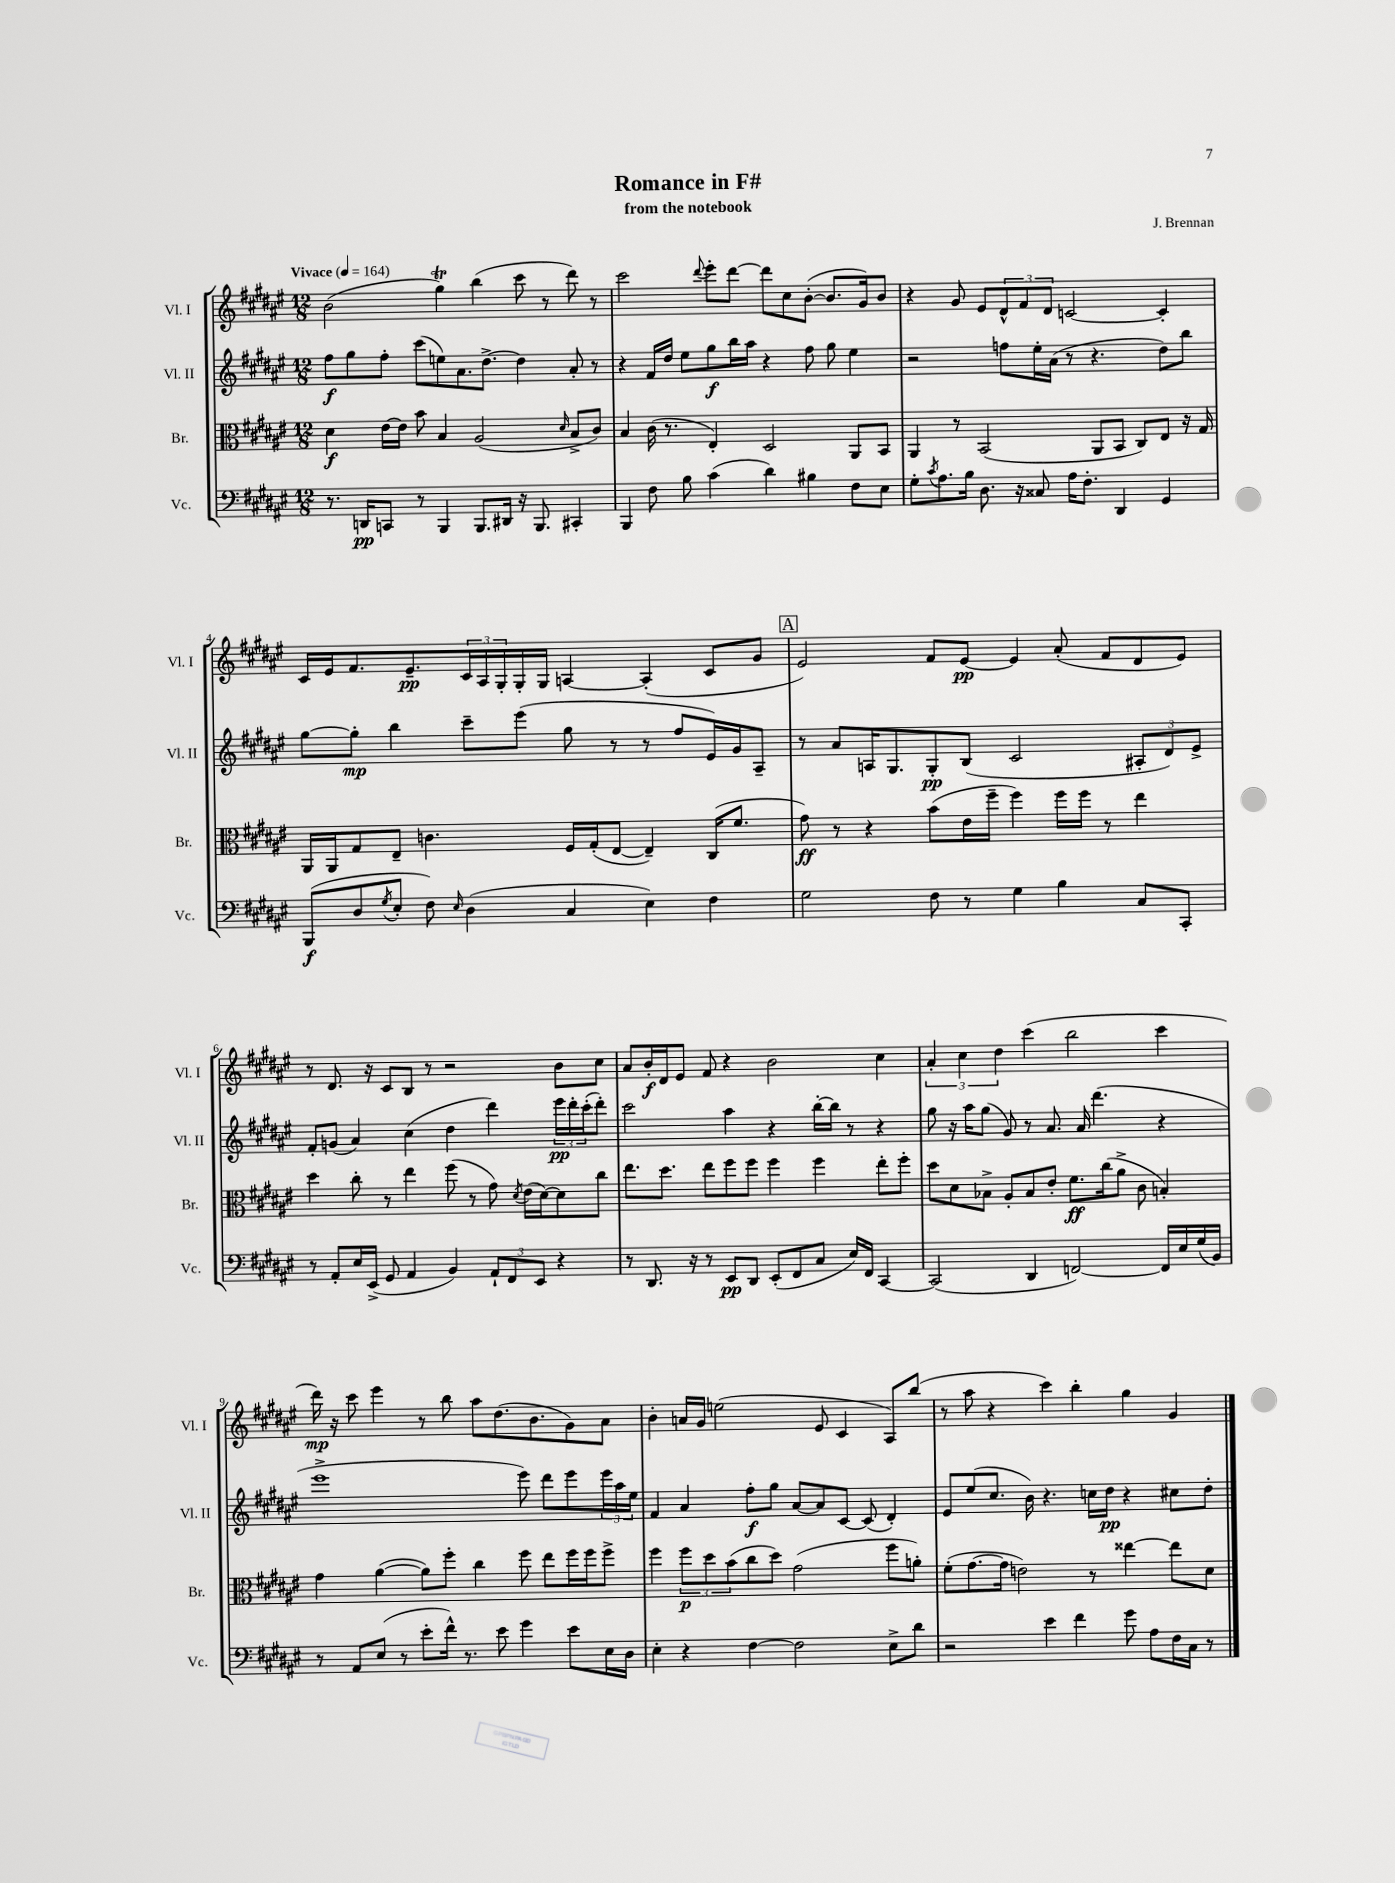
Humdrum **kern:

**kern	**kern	**kern	**kern
*staff4	*staff3	*staff2	*staff1
*clefF4	*clefC3	*clefG2	*clefG2
*k[f#c#g#d#a#e#]	*k[f#c#g#d#a#e#]	*k[f#c#g#d#a#e#]	*k[f#c#g#d#a#e#]
*M12/8	*M12/8	*M12/8	*M12/8
*MM164	*MM164	*MM164	*MM164
8.r	4d#	8ff#	(2b
.	.	8gg#	.
16DD	.	.	.
8CC	[16e#	8ff#'	.
.	16e#]	.	.
8r	8b	(8ccc#	.
4BBB	4B	8ee)	4gg#)
.	.	8.a#	.
8.BBB	(2A#	.	(4bb
.	.	[8.dd#^	.
16DD#	.	.	.
16r	.	4dd#]	8ccc#
8.BBB	.	.	.
.	.	.	8r
.	16qqd#	.	.
4CC#'	8B^	8a#'	8ddd#)
.	8c#)	8r	8r
=	=	=	=
4BBB	4B	4r	2ccc#
8F#	(16c#	16f#	.
.	8.r	16dd#	.
8B	.	8ee#	.
.	.	.	8qqddd#
(4c#	4E#')	8gg#	8eee#'
.	.	16bb	[8ddd#
.	.	16aa#	.
4d#)	2D#	4r	8ddd#]
.	.	.	8cc#
4B#	.	8ff#	([8b'
.	.	8gg#	8.b]
8F#	8AA#	4ee#	.
.	.	.	16g#)
8E#	8BB	.	8b
=	=	=	=
8G#'	4AA#	2r	4r
8qc#	.	.	.
8.A#	.	.	.
.	8r	.	8g#
16B	.	.	.
8.D#	(2BB	.	8e#
.	.	8ff	12d#^^
16r	.	.	.
.	.	.	12f#
8C##	.	16ee#'	.
.	.	.	12d#
.	.	(16a#	.
16A#	.	8r	[2c
8.F#'	.	.	.
.	8AA#	4.r	.
4DD#	8BB	.	.
.	8C#)	.	.
4GG#	8E#	8dd#)	4c']
.	16r	8bb	.
.	16G#	.	.
=	=	=	=
(8BBB	16AA#	[8gg#	16c#
.	16AA#	.	16e#
8D#	8G#	8gg#']	8.f#
8qG#	.	.	.
8E#'	8E#~	4bb	.
.	.	.	8.e#~
8F#)	4.c	.	.
16qqE#	.	.	.
(4D#	.	8ccc#~	24c#
.	.	.	24A#
.	.	.	24G#'
.	.	(8eee#	16G#'
.	.	.	16G#
4C#	16F#	8gg#	[4A
.	(16G#'	.	.
.	[8E#	8r	.
4E#)	4E#~])	8r	(4A']
.	.	8ff#	.
4F#	(16C#	16e#)	8c#
.	8.f#	16g#	.
.	.	8A#~	8g#
=	=	=	=
2G#	8g#)	8r	2e#)
.	8r	8a#	.
.	4r	16A	.
.	.	8.G#	.
8F#	(8b	8G#'	8f#
8r	16e#	(8B	[8e#
.	16ff#~	.	.
4G#	4ff#)	2c#	4e#]
4B	16ff#	.	(8a#'
.	16ff#	.	.
.	8r	.	8f#
8C#	4ee#	12A#'	8d#
.	.	12d#)	.
8CC#'	.	.	8e#)
.	.	12e#^	.
=	=	=	=
8r	4dd#	8f#'	8r
8AA#'	.	(8g	8.d#
16E#	8cc#'	4a#)	.
(16EE#^	.	.	16r
8GG#	8r	.	8c#
4AA#	4ee#	(4cc#	8B
.	.	.	8r
4BB)	(8ff#	4dd#	2r
.	8r	.	.
12AA#`	8g#)	4ddd#)	.
12FF#	.	.	.
.	8qd#	.	.
.	(16e#	.	.
12EE#	.	.	.
.	[16d#)	.	.
4r	8d#]	24eee#	8b
.	.	24ddd#'	.
.	.	(24ccc#'	.
.	8cc#	8ddd#')	8cc#
=	=	=	=
8r	8.ee#	2ccc#	8a#
8.DD#	.	.	16b'
.	8.dd#	.	16d#
.	.	.	8e#
16r	.	.	.
8r	8ee#	.	8f#
8EE#	8ff#	4aa#	4r
8DD#	8ff#	.	.
(8EE#'	4ff#	4r	2b
8FF#	.	.	.
8C#	4ff#	[16bb'	.
.	.	16bb]	.
16E#)	.	8r	.
16FF#	.	.	.
[4CC#	8ee#'	4r	4cc#
.	8ff#'	.	.
=	=	=	=
(2CC#]	8dd#	8gg#	6a#'
.	8d#	16r	.
.	.	.	6cc#
.	.	16aa#	.
.	8B-^	(8gg#	.
.	.	.	6dd#
.	8A#'	8g#)	.
4DD#	8B-	8r	(4ccc#
.	8e#'	8.a#	.
[2FF)	8.f#	.	2bb
.	.	16a#	.
.	.	(4.ddd#	.
.	(16cc#	.	.
.	8a#^	.	.
.	8c#	.	.
16FF]	4B')	4r	4ccc#
16E#	.	.	.
(16G#	.	.	.
16BB)	.	.	.
=	=	=	=
8r	4g#	1eee#^	16ddd#)
.	.	.	16r
8AA#	.	.	8ccc#
(8E#	([4a#	.	4eee#
8r	.	.	.
8e#'	8a#])	.	8r
16f#^^)	8ff#'	.	8bb
8.r	.	.	.
.	4cc#	.	8aa#
8e#	.	.	(8.dd#
4g#	8ff#	8eee#)	.
.	.	.	8.b
.	8ee#	8ddd#	.
8e#	16ff#	8eee#	8g#)
.	16ff#	.	.
16E#	8ff#^	24eee#	8a#
.	.	24aa#	.
16D#	.	.	.
.	.	24ee#	.
=	=	=	=
4E#'	4ff#	4f#	4b'
4r	12ff#	4a#	16a
.	.	.	16g#
.	12dd#	.	.
.	.	.	(2ee
.	(12b	.	.
[4F#	8cc#	8ff#'	.
.	8dd#)	8gg#	.
2F#]	(2g#	[8a#	.
.	.	8a#]	8e#
.	.	[8c#	4c#
.	.	(8c#]	.
8E#^	8ff#	4d#')	8A#)
8d#	8a')	.	(8bb
=	=	=	=
2r	(8f#'	8e#	8r
.	[8.g#	(8ee#	8aa#
.	.	8.cc#	4r
.	16g#]	.	.
.	2e)	.	.
.	.	16b)	.
4e#	.	4.r	4ccc#)
4f#	.	.	4bb'
.	8r	16cc	.
.	.	16dd#	.
8g#	[4ee##	4r	4gg#
8A#	.	.	.
16F#	8ee##]	8cc#	4g#
16C#	.	.	.
8r	8d#	8dd#'	.
==	==	==	==
*-	*-	*-	*-
